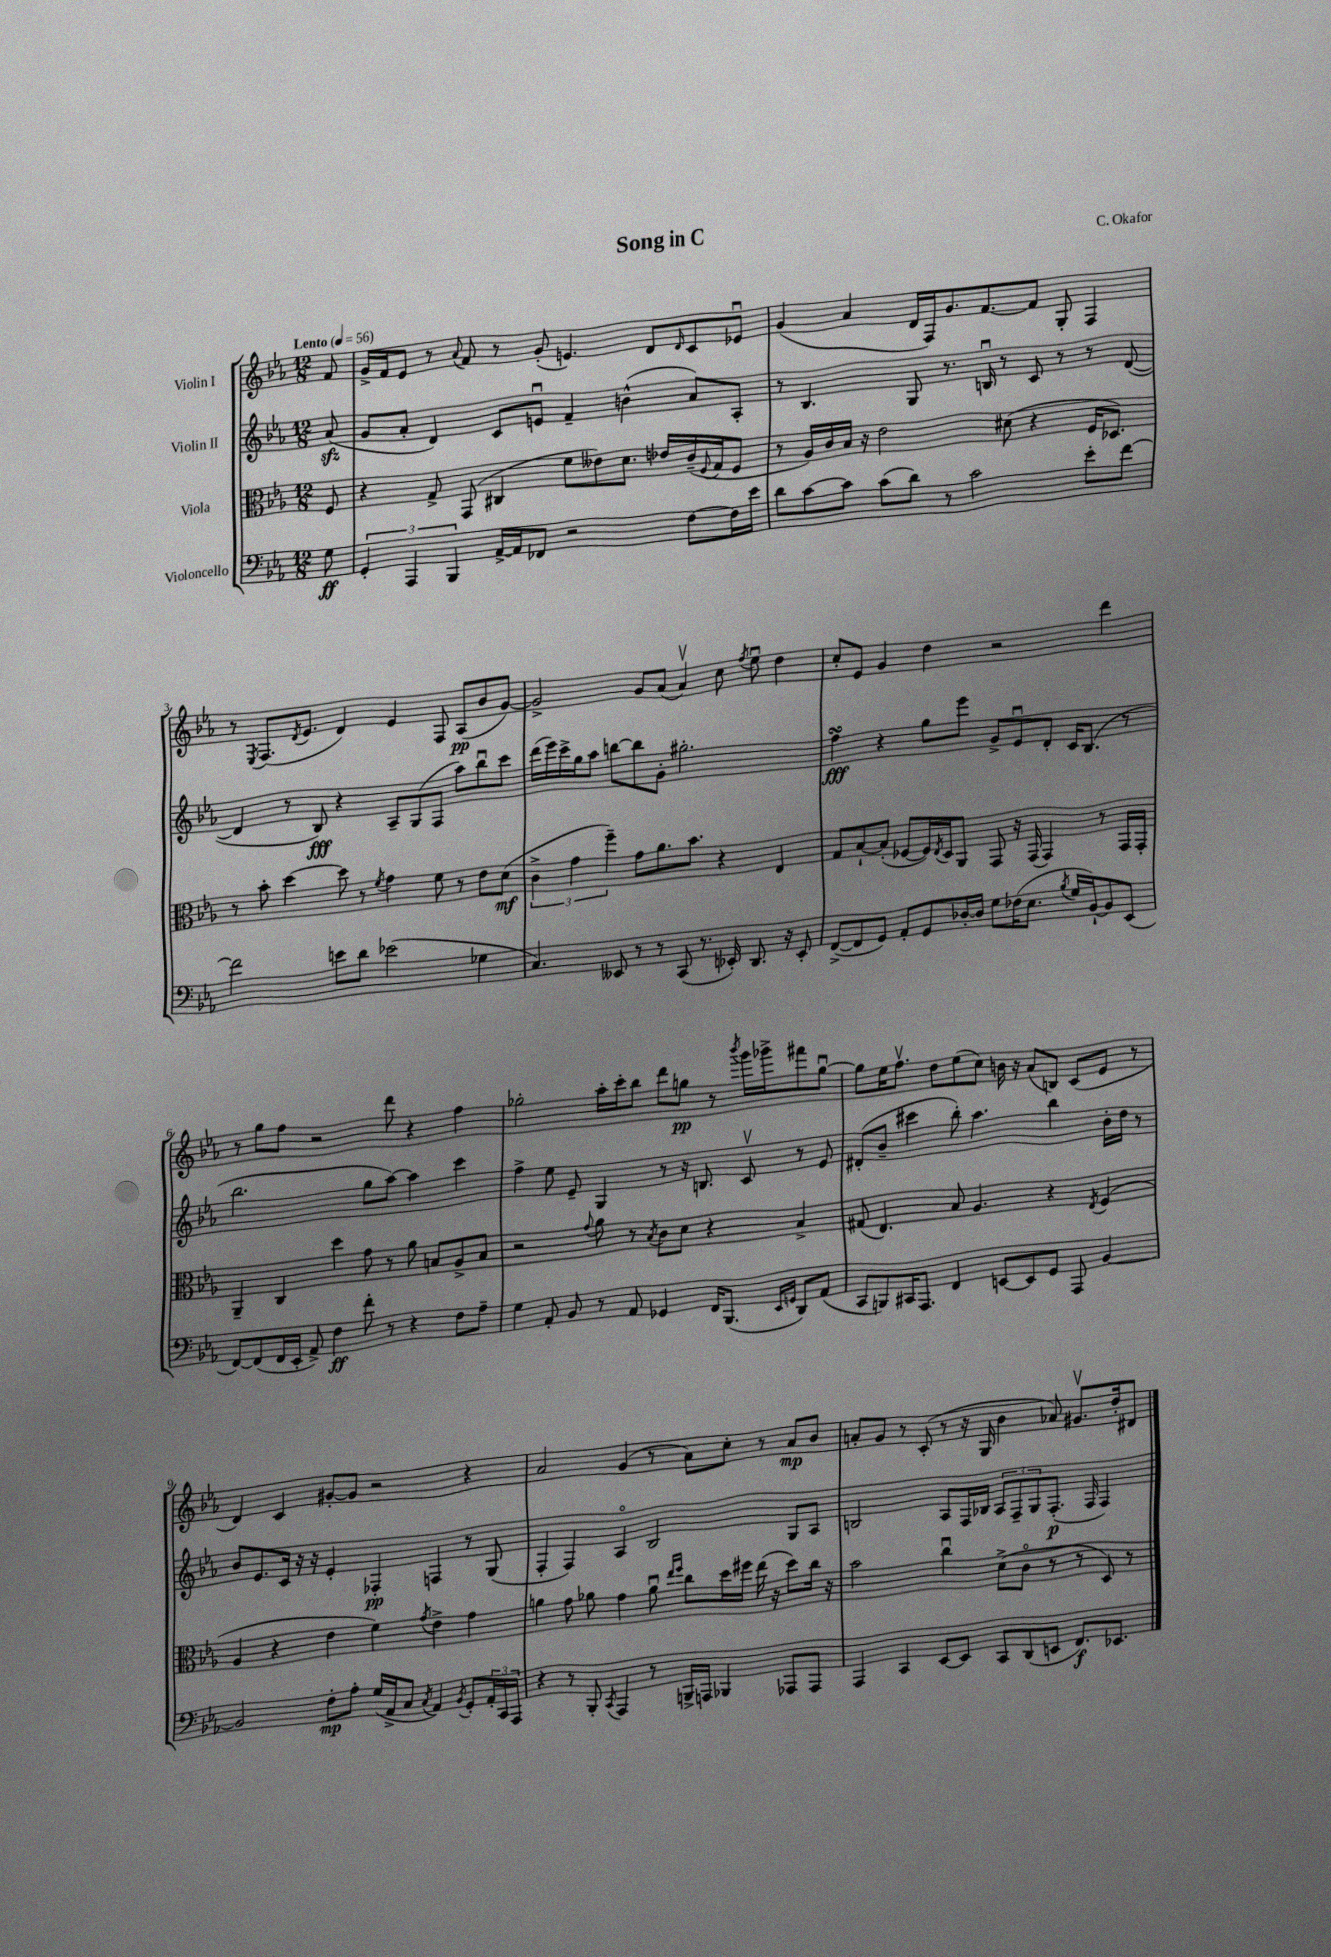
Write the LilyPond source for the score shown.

\header { title = "Song in C" composer = "C. Okafor" }
<<
\new StaffGroup <<
\new Staff = "s0" \with { instrumentName = "Violin I" } {
    \clef treble \key ees \major \numericTimeSignature \time 12/8 \partial 8 \tempo "Lento" 4 = 56
    f'8 |
    g'16-> f'16 ees'8 r8 \appoggiatura { aes'8 } f'8 r8 g'8-.( e'4.) d'8 \grace { d'16 } c'8 ees'8\downbow |
    g'4( aes'4 d'16 f16) g'8. f'8.~ f'8 g8-. f4 |
    r8 \acciaccatura { ees8 } f8.( \acciaccatura { d'8 } ees'8. d'4) ees'4 f8 aes8\pp( bes'8 g'8~) |
    g'2-> g'8 aes'8( aes'4\upbow) c''8 \acciaccatura { f''8 } ees''8\downbow d''4 |
    c''8-. ees'8 g'4 d''4 r2 d'''4 |
    r8 g''8 f''8 r2 d'''8 r4 f''4 |
    ges''2-. aes''16-. c'''16-. bes''8 d'''8 g''8\pp r8 \acciaccatura { bes'''8 } g'''16 ges'''16-> fis'''8 g''8~\downbow |
    g''8 ees''16 f''8.\upbow d''8 ees''8( c''8) b'16 r16 aes'8( b8) c'8( ees'8 r8 |
    d'4) c'4 gis'8~-. gis'8 r2 r4 |
    aes'2 g'4( r8 aes'8) c''8-. r8 aes'8\mp bes'8 |
    a'8-. g'8 r8 c'8-.( r8 r16 g16 bes'4 aes'8) gis'8.\upbow d''16-. dis'8 \bar "|." |
}
\new Staff = "s1" \with { instrumentName = "Violin II" } {
    \clef treble \key ees \major \numericTimeSignature \time 12/8 \partial 8
    aes'8\sfz( |
    g'8 aes'8-. d'4) c'8 e'8\downbow f'4-- b'4-^( aes'8) aes8-. |
    r8 bes4. g8 r8. b16\downbow r8 c'8 r8 r8 d'8~( |
    d'4 r8 bes8\fff) r4 aes8-- g8( f8 aes''8) bes''8\downbow c'''8 |
    d'''16( ees'''16) c'''16-> g''16 aes''8 b''8~ b''8 g'8-. gis''2.-. |
    f''4\turn\fff r4 g''8 ees'''8 g'8-> ees'8\downbow d'8-. c'16 bes8.( r8 |
    bes''2. g''8 aes''8~) aes''4 c'''4 |
    f''4-> ees''8 ees'8-- g4 r8 r16 b8. c'8\upbow r8 ees'8 |
    dis'8-.( bes'8-- cis'''4 bes''8-.) aes''4. bes''4 bes'16-. d''16 r8 |
    bes'8 ees'8. c'16 r16 r16 ees'4-. fes4-.\pp f4 r8 g8( |
    f4-. f4) aes4\flageolet bes2 g8 aes8 |
    b2 aes8 f16 bes16 \tuplet 3/2 { aes8 f8-- g8 } f8.-.\p( f16 f4) \bar "|." |
}
\new Staff = "s2" \with { instrumentName = "Viola" } {
    \clef alto \key ees \major \numericTimeSignature \time 12/8 \partial 8
    f8 |
    r4 g8-> g,8( cis4 f'8 eeses'8) d'8. ees'16 c'16--( \appoggiatura { f8 } g16 f8 |
    r8 aes16) c'16 bes16 r16 ees'2 dis'8( r4 f16 des8.) |
    r8 bes'8-. d''4~ d''8 r8 \acciaccatura { f'8 } g'4 f'8 r8 ees'8 d'8\mf( |
    \tuplet 3/2 { c'4-> g'4 f''4--) } g'8 aes'8. bes'8. r4 ees4 |
    g8 bes8~-! bes8-.( fes8~ fes16) \acciaccatura { ees8 } d16 aes,8 g,8 r16 g,16( g,4) r8 g,16 g,16-. |
    aes,4-- c4 d''4 g'8 r8 aes'8 b8 aes8-> b8 |
    r2 \appoggiatura { g'8 } aes'8 r8 \acciaccatura { bes8 } c'8 d'8 r4 bes4-> |
    gis8( ees4.) bes8 aes4. r4 \acciaccatura { ees8 } f4( |
    aes4 r4 ees'4 f'4) \acciaccatura { g'8 } ees'4-> g'4 |
    a'4 g'8 aes'8 g'4 aes'8\downbow \grace { ees''16 f''16 } c''8 d''16 fis''16 ees''16( r16 d''8) c''16 r16 |
    bes'2 c''4\downbow d'8->( c'8\flageolet r8 r8 d8) r8 \bar "|." |
}
\new Staff = "s3" \with { instrumentName = "Violoncello" } {
    \clef bass \key ees \major \numericTimeSignature \time 12/8 \partial 8
    g8\ff |
    \tuplet 3/2 { g,4-. aes,,4 bes,,4 } aes,16~-> aes,16 fes,8 r2 f8~ f16 ees'16 |
    d'8 c'8~ c'8 c'8( d'8) r8 c'2 ees'8-. f'8~ |
    f'2 e'8 d'8 ees'2( ges4 |
    c4.) eeses,8 r8 r8 c,8( r8. ees,16-.) d,8. r16 ees,8-. |
    f,8~->( f,8 g,8) aes,8-. g,8 des16~-. des16 g8 fes16( ees8. \acciaccatura { bes8 } g16 bes,16~-!) bes,8 ees,8( |
    f,8~) f,8( f,16 ees,16-. aes,8->) f4\ff f'8-. r8 r4 f8 aes8-- |
    g4 aes,8-. bes,8 r8 aes,8 ges,4 f,16 bes,,8.( \grace { ees,16 g,16 } d,8) aes,8( |
    c,8 b,,8) cis,16 aes,,8. f,4 e,8~ e,8 g,8 aes,,8 bes,4~ |
    bes,2 f8-.\mp aes8-. g16( aes,16-> c8 \acciaccatura { c8 } aes,4) \acciaccatura { bes,8 } g,8-. \tuplet 3/2 { aes,16-. c,16 aes,,16 } |
    r4 r8 bes,,8-. \acciaccatura { c,8 } aes,,4 r8 b,,16-> a,,16 bes,,4 aes,,8 aes,,8 |
    aes,,4 c,4 ees,8~ ees,8 c,8 d,8( e,8 f,8.\f) ees,8. \bar "|." |
}
>>
>>
